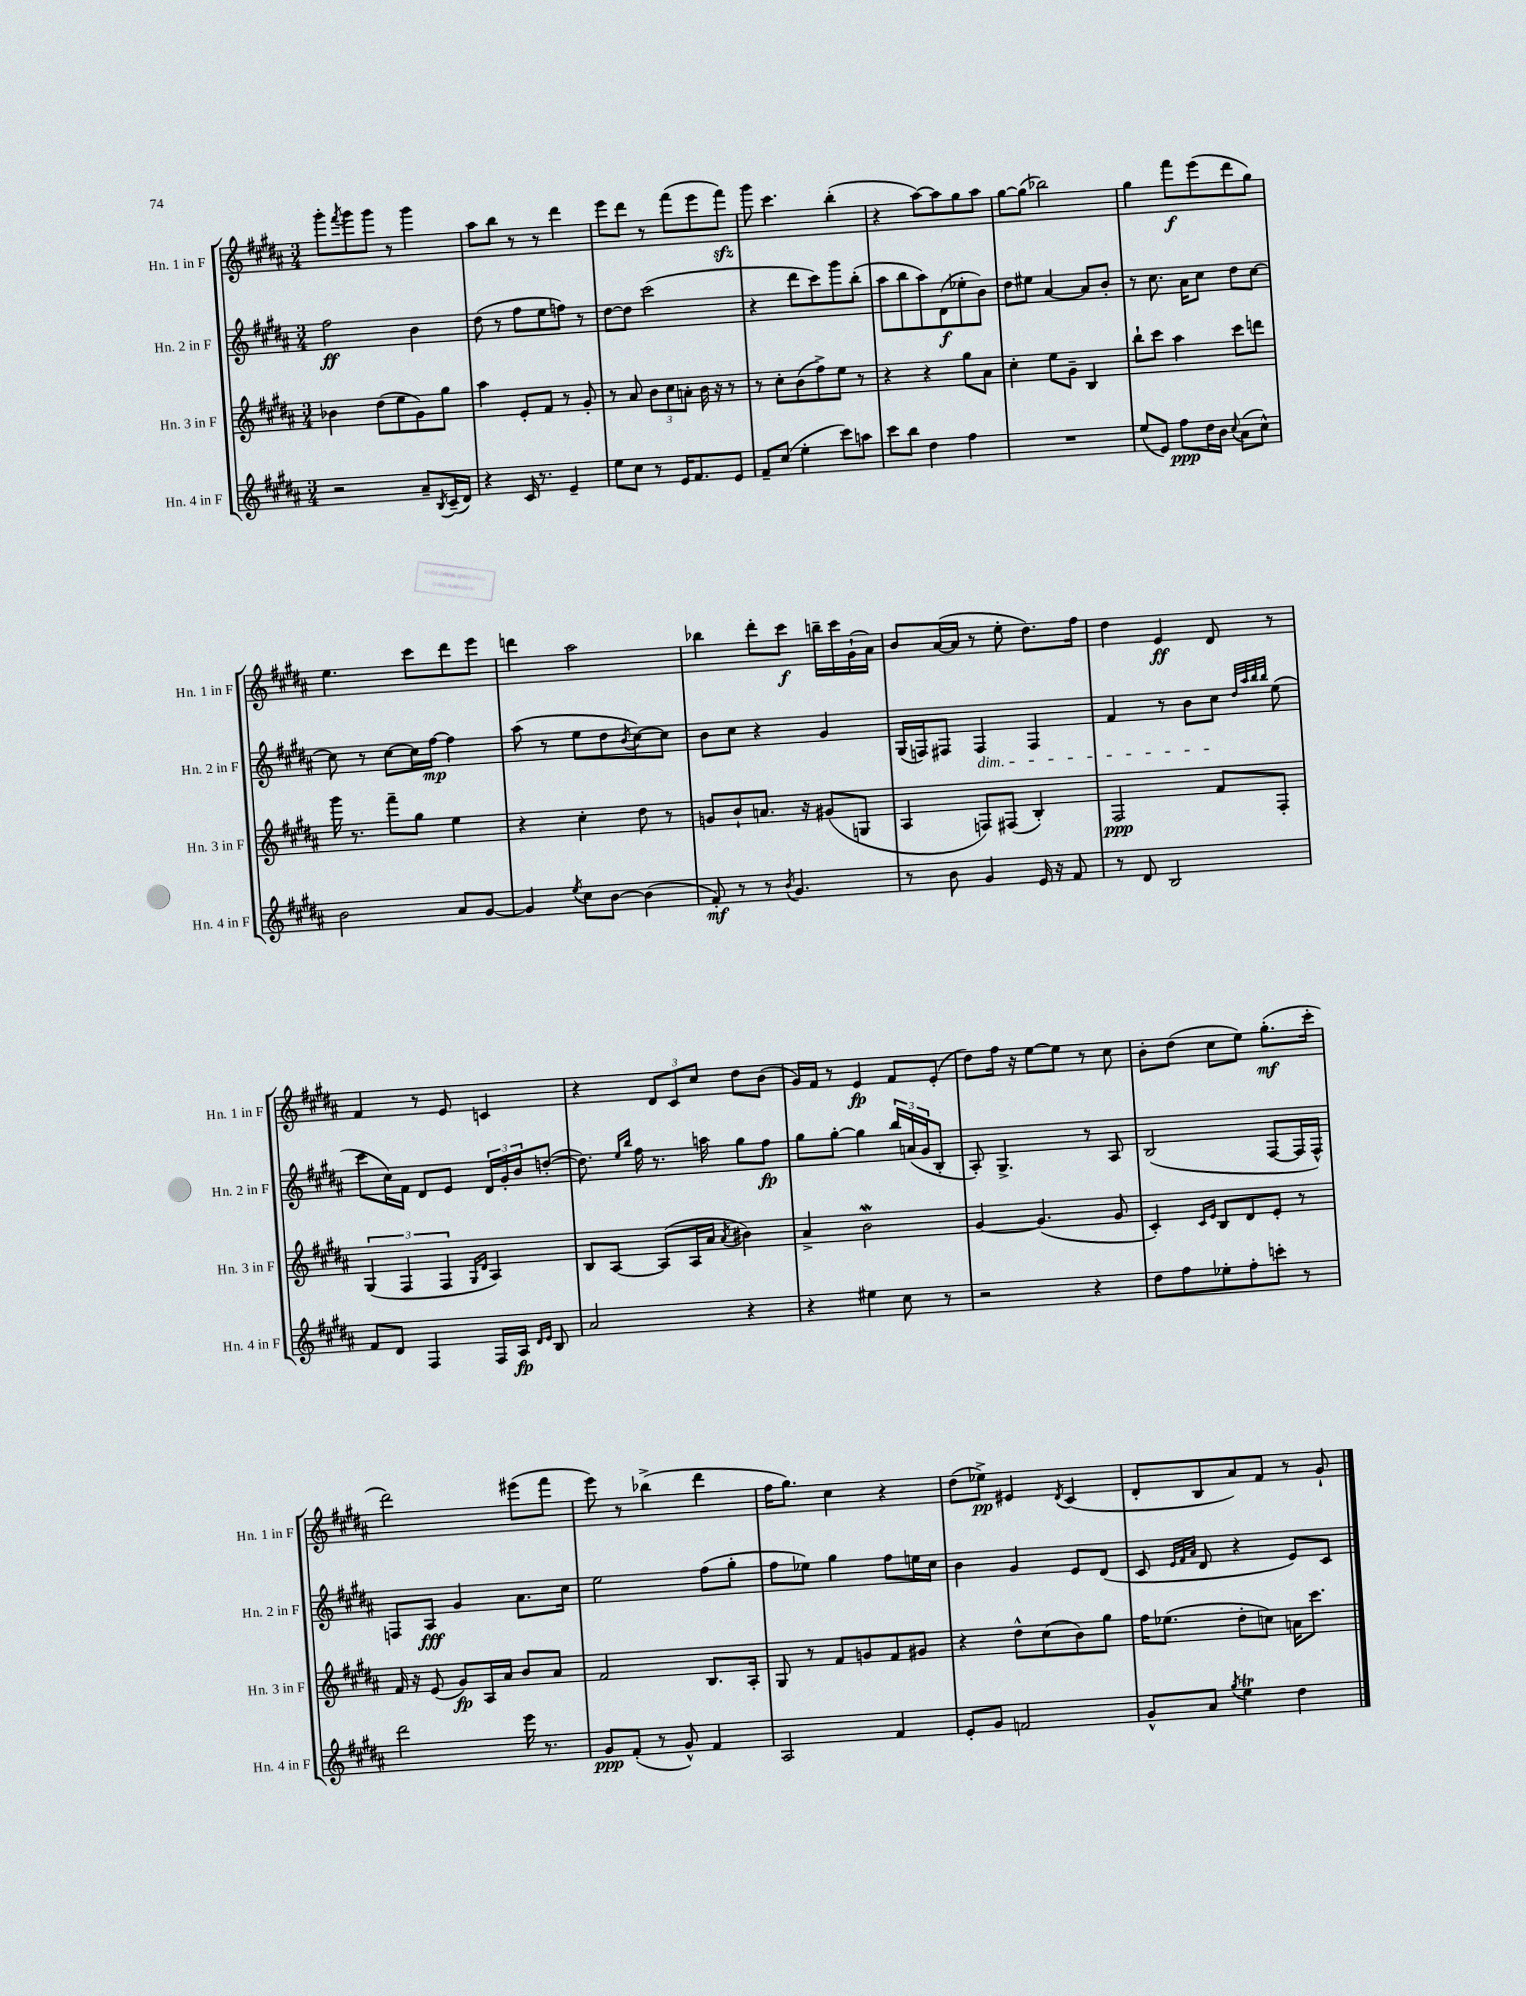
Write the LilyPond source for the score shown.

<<
\new StaffGroup <<
\new Staff = "s0" \with { instrumentName = "Hn. 1 in F" shortInstrumentName = "Hn. 1 in F" } {
    \clef treble \key b \major \numericTimeSignature \time 3/4
    gis'''8-. \acciaccatura { fis'''8 } gis'''8 gis'''8 r8 gis'''4 |
    ais''8 b''8 r8 r8 dis'''4 |
    e'''8 dis'''8 r8 fis'''8( e'''8 fis'''8\sfz) |
    gis'''8 cis'''4. b''4-.( |
    r4 ais''8~) ais''8 gis''8 ais''8 |
    gis''8~ gis''8( bes''2) |
    gis''4 fis'''8\f e'''8( dis'''8 gis''8) |
    e''4. cis'''8 dis'''8 e'''8 |
    d'''4 ais''2 |
    bes''4 dis'''8-. cis'''8\f b''16-- cis'''16 gis'16-!( ais'16) |
    b'8 ais'16~( ais'16 r8 e''8-. dis''8.) fis''16 |
    dis''4 e'4\ff dis'8 r8 |
    fis'4 r8 e'8 c'4 |
    r4 \tuplet 3/2 { dis'8 cis'8 cis''8 } dis''8 b'8( |
    gis'16) fis'16 r8 e'4\fp fis'8 e'8-.( |
    dis''8) fis''16 r16 e''8~ e''8 r8 cis''8 |
    b'8-. dis''8( cis''8 e''8) gis''8.-.\mf( cis'''16-. |
    dis'''2) eis'''8( fis'''8 |
    e'''8) r8 bes''4->( dis'''4 |
    fis''16 gis''8.) cis''4 r4 |
    dis''8( ees''8->\pp) eis'4 \acciaccatura { dis'8 } cis'4( |
    dis'8-. b8 ais'8) fis'8 r8 gis'8-! \bar "|." |
}
\new Staff = "s1" \with { instrumentName = "Hn. 2 in F" shortInstrumentName = "Hn. 2 in F" } {
    \clef treble \key b \major \numericTimeSignature \time 3/4
    fis''2\ff b'4 |
    dis''8( r8 fis''8 e''8 f''8) r8 |
    dis''8~ dis''8 cis'''2( |
    r4 dis'''8 cis'''8) gis'''8 b''8-.( |
    ais''8 b''8 ais''8) dis'8\f( ees''8-. b'8) |
    dis''8 eis''8 ais'4~ ais'8 b'8-. |
    r8 cis''8. ais'16 cis''8 dis''8 cis''8~ |
    cis''8 r8 cis''8~ cis''16 fis''16~\mp fis''4 |
    ais''8( r8 e''8 dis''8 \acciaccatura { b'8 } cis''8~) cis''8 |
    b'8 cis''8 r4 gis'4 |
    gis16( f16) fis8 fis4\dim fis4 |
    fis'4 r8 b'8 cis''8\! \grace { dis''32 ais''32 b''32 b''32 } e''8( |
    cis'''8 cis''16) fis'16 dis'8 e'8 \tuplet 3/2 { dis'16 gis'16-. b'16 } d''8~-.( |
    d''8.) \grace { e''16 b''16 } fis''16 r8. a''16 gis''8 fis''8\fp |
    gis''8 gis''8~-. gis''4 \tuplet 3/2 { b''16 a'16( gis'16 } b8-. |
    ais8-.) gis4.-> r8 ais8 |
    b2( fis8~ fis16 fis16-^) |
    f8 ais8\fff gis'4 ais'8. cis''16 |
    e''2 fis''8( gis''8-. |
    fis''8 ees''8) gis''4 fis''8 e''16 cis''16 |
    b'4 gis'4 e'8 dis'8( |
    cis'8 \grace { e'32 fis'32 ais'32 } dis'8 r4 e'8) cis'8 \bar "|." |
}
\new Staff = "s2" \with { instrumentName = "Hn. 3 in F" shortInstrumentName = "Hn. 3 in F" } {
    \clef treble \key b \major \numericTimeSignature \time 3/4
    bes'4 dis''8( e''8 gis'8) gis''8 |
    ais''4 e'8-. fis'8 r8 gis'8-. |
    r8 ais'8 \tuplet 3/2 { b'8 cis''8 a'8-. } b'16 r16 r8 |
    r8 cis''8-. b'8( fis''8->) e''8 r8 |
    r4 r4 gis''8 ais'8 |
    cis''4-. e''8 gis'8-- b4 |
    b''8-! cis'''8 ais''4 cis'''8 d'''8 |
    gis'''16 r8. fis'''8-- gis''8 e''4 |
    r4 cis''4-. dis''8 r8 |
    g'8 b'8-! a'8. r16 gis'8( g8 |
    ais4 f8) fis8( b4-.) |
    fis2\ppp fis'8 fis8-. |
    \tuplet 3/2 { gis4( fis4 fis4 } \grace { gis16 dis'16 } ais4) |
    b8 ais8~ ais8( ais16 ais'16 \acciaccatura { ais'8 } bis'4) |
    ais'4-> b'2\mordent |
    gis'4~ gis'4.( gis'8 |
    cis'4-.) \grace { cis'16 e'16 } b8 dis'8 e'8-. r8 |
    fis'16 r16 e'8( gis'8\fp) ais16 ais'16 b'8 ais'8 |
    fis'2 b8. ais16-. |
    gis8 r8 fis'8 g'8 fis'8 gis'8 |
    r4 dis''8-^ cis''8( b'8) gis''8 |
    fis''16 ees''8.( dis''8-. c''8) a'16 cis'''8. \bar "|." |
}
\new Staff = "s3" \with { instrumentName = "Hn. 4 in F" shortInstrumentName = "Hn. 4 in F" } {
    \clef treble \key b \major \numericTimeSignature \time 3/4
    r2 ais'8-- \acciaccatura { b8 } cis'16--( dis'16) |
    r4 cis'16 r8. e'4-- |
    e''8 cis''8 r8 e'16 fis'8. e'8 |
    fis'8-- cis''8( e''4-. cis'''8) a''8 |
    cis'''8 b''8 dis''4 fis''4 |
    R2. |
    e''8( e'8) fis''8\ppp dis''16 b'16 \appoggiatura { cis''8 } ais'8( cis''8-^) |
    b'2 ais'8 gis'8~ |
    gis'4 \acciaccatura { e''8 } cis''8 b'8~ b'4( |
    fis'8-.\mf) r8 r8 \acciaccatura { b'8 } gis'4. |
    r8 b'8 gis'4 e'16 r16 fis'8 |
    r8 dis'8 b2 |
    fis'8 dis'8 fis4 fis16 ais16\fp \grace { dis'16 e'16 } b8 |
    ais'2 r4 |
    r4 eis''4 cis''8 r8 |
    r2 r4 |
    dis''8 fis''8 ees''8-. fis''8-. c'''8-. r8 |
    dis'''2 e'''16 r8. |
    gis'8\ppp fis'8-.( r8 gis'8-^) fis'4 |
    ais2 fis'4 |
    e'8-. gis'8 f'2 |
    gis'8-^ ais'8 \acciaccatura { gis''8 } e''4\trill dis''4 \bar "|." |
}
>>
>>
\layout { \context { \Score \remove "Bar_number_engraver" } }
